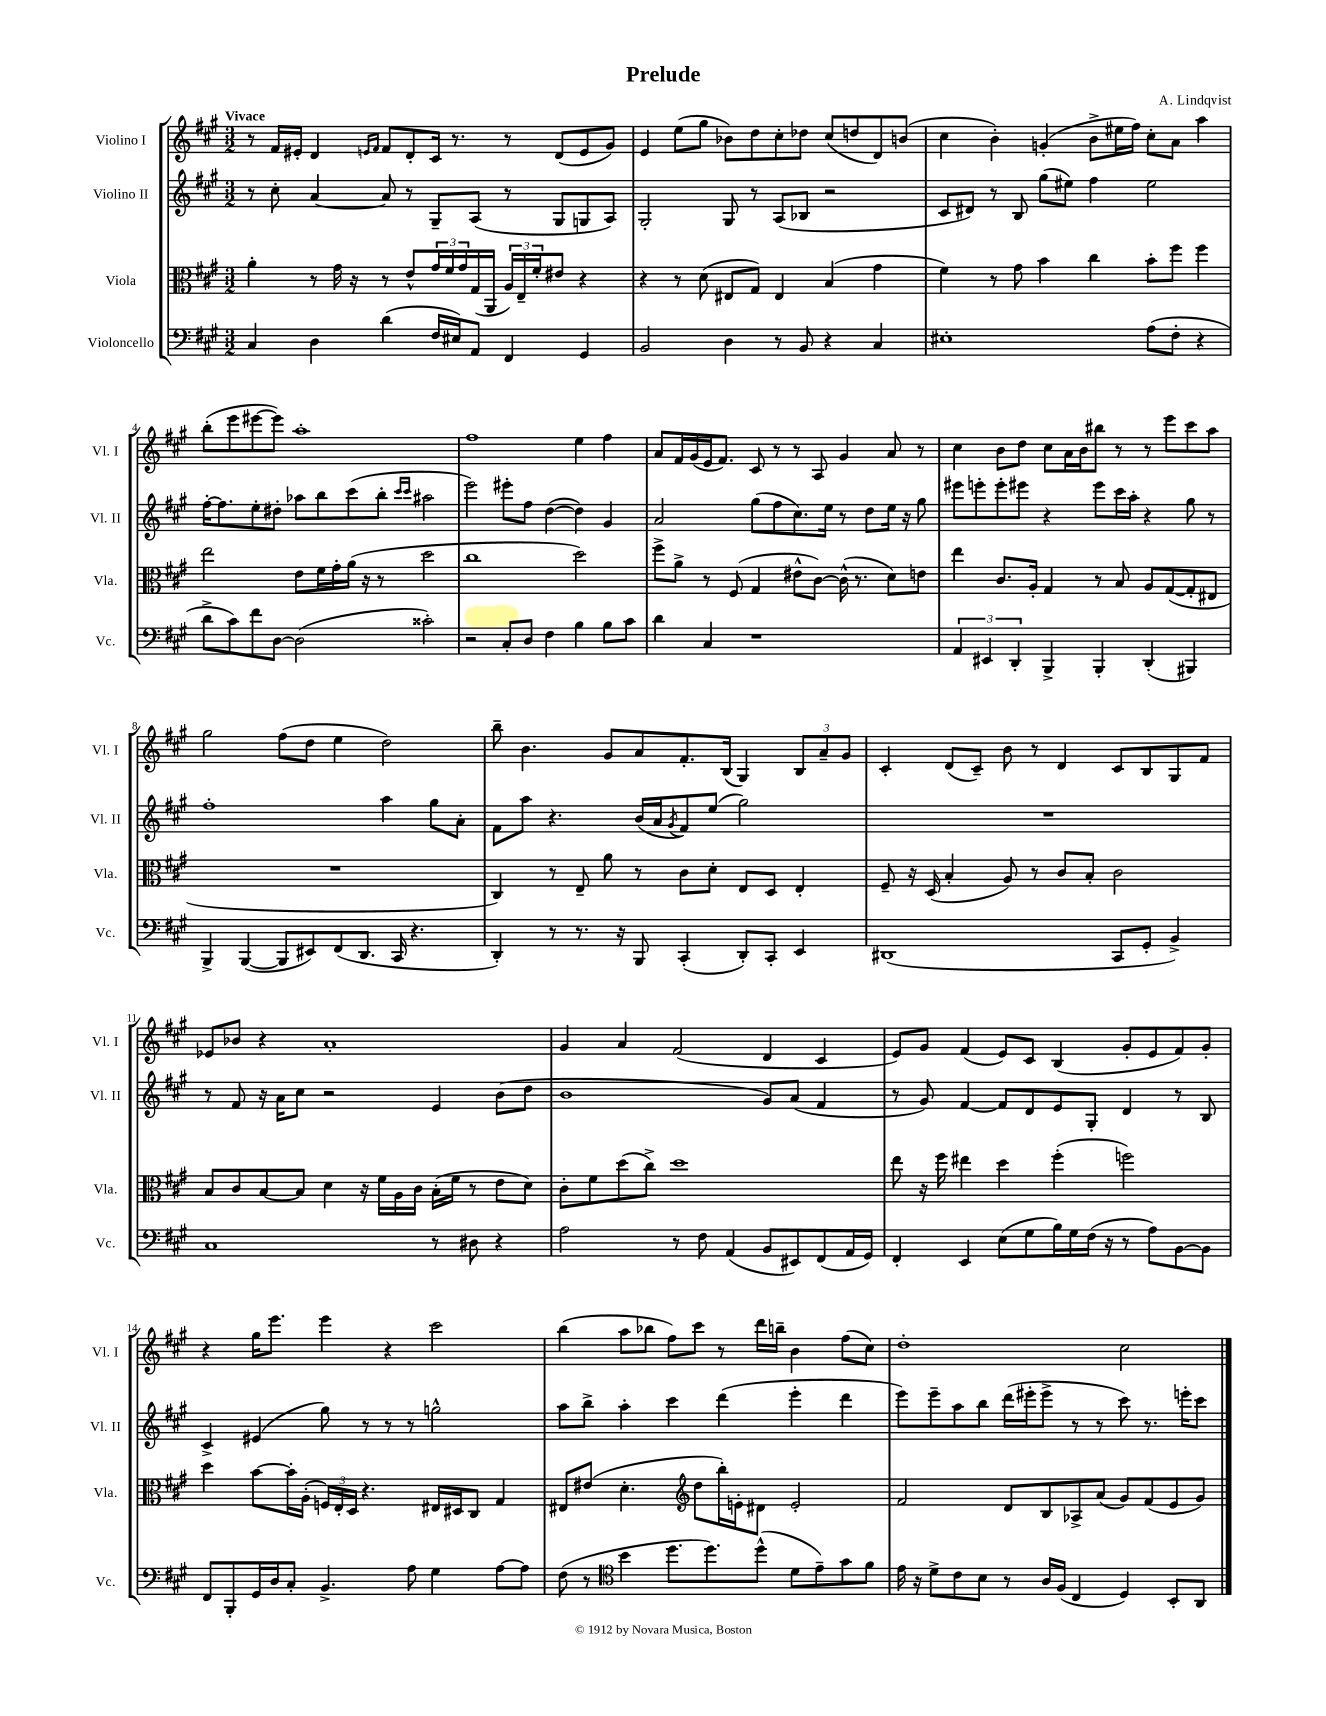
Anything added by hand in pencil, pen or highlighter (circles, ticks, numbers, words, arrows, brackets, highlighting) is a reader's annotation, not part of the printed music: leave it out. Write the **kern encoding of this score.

**kern	**kern	**kern	**kern
*part4	*part3	*part2	*part1
*staff4	*staff3	*staff2	*staff1
*I"Violoncello	*I"Viola	*I"Violino II	*I"Violino I
*I'Vc.	*I'Vla.	*I'Vl. II	*I'Vl. I
*clefF4	*clefC3	*clefG2	*clefG2
*k[f#c#g#]	*k[f#c#g#]	*k[f#c#g#]	*k[f#c#g#]
*M3/2	*M3/2	*M3/2	*M3/2
=1	=1	=1	=1
!	!	!	!LO:TX:a:B:t=Vivace
4C#/	4a'\	8r	8r
.	.	8cc#'\	16f#/LL
.	.	.	16e#X'/JJ
4D\	8r	[4a/	4d/
.	16g#\	.	.
.	16r	.	.
.	.	.	16qqen/LL
.	.	.	16qqf#/JJ
(4d\	8r	8a/]	8f#/L
.	8e^^/L	8r	8d'/
16F#/LL	24g#/L	8G#~/L	16c#/Jk
.	24f#/	.	.
16E#X/J)	.	.	8.r
.	24g#/	.	.
8AA/J	(16G#/	(8A/J	.
.	16AA/JJ	.	.
4FF#/	24A/LL)	8r	8r
.	24E~/	.	.
.	24f#'/J	.	.
.	8e#X/J	8G#/L	(8d/L
4GG#/	4r	8Gn/	8e/
.	.	8A/J)	8g#/J)
=2	=2	=2	=2
2BB/	4r	2G#'/	4e/
.	8r	.	(8ee\L
.	(8d\	.	8gg#\J
4D\	8E#X/L	8G#/	8b-X\L)
.	8G#/J)	8r	8dd\
8r	4E#/	(8A/L	8cc#'\
8BB/	.	8B-X/J	8dd-X\J
4r	(4B/	2r	(8cc#/L
.	.	.	8ddn/
4C#/	4g#\	.	8d/)
.	.	.	(8bn/J
=3	=3	=3	=3
1E#X'	4f#\)	8c#/L	4cc#\
.	.	8d#X/J)	.
.	8r	8r	4b'\)
.	8g#\	8B/	.
.	4b\	(8gg#\L	(4gn'/
.	.	8ee#X\J)	.
.	4cc#\	4ff#\	8b^\L
.	.	.	16ee#X\L
.	.	.	16ff#\JJ)
(8A\L	8b'\L	2ee#\	8cc#'\L
8F#'\J	8ff#\J	.	8a\J
4r	4ff#\	.	4aa\
!!LO:LB:g=z
=4	=4	=4	=4
8d^\L	2ee\	[16ff#'\KL	(8bb'\L
.	.	8.ff#\]	.
8c#\)	.	.	8eee\
8f#\	.	8ee'\	[8eee#X\
[8D\J	.	8dd#X'\J	8eee#\J])
(2D\]	8e\L	8aa-X\L	1aa'
.	16f#\L	8bb\	.
.	16g#'\	.	.
.	(16a\JJ	(8ccc#\	.
.	16r	.	.
.	8r	8bb'\J	.
.	.	16qqccc#/LL	.
.	.	16qqccc#/JJ	.
2c##X'\)	2dd\	2aa#X\	.
=5	=5	=5	=5
2r	1cc#	2eee\)	1ff#
8C#'/L	.	8eee#X'\L	.
8D/J	.	8ff#\J	.
4F#\	.	([4dd\	.
4B\	2dd\)	4dd\])	4ee\
8B\L	.	4g#/	4ff#\
8c#\J	.	.	.
=6	=6	=6	=6
4d\	8ff#^\L	2a/	8a/L
.	8a^\J	.	16f#/L
.	.	.	(16g#/
4C#/	8r	.	16e/J
.	.	.	8.f#/J)
.	(8F#/	.	.
1r	4G#/	(8gg#\L	8c#/
.	.	8ff#\	8r
.	8e#X^^\L	8.cc#\)	8r
.	[8c#\J)	.	8A/
.	.	16ee\Jk	.
.	(16c#^^\]	8r	4g#/
.	8.r	.	.
.	.	8dd\L	.
.	8d\L)	16ee\Jk	8a/
.	.	16r	.
.	8en\J	8gg#\	8r
=7	=7	=7	=7
6AA/	4ee\	8eee#X\L	4cc#\
.	.	8eeen'\	.
6EE#X/	.	.	.
.	8.c#/L	8eee'\	8b\L
6DD'/	.	.	.
.	.	8eee#X\J	8dd\J
.	16A'/Jk	.	.
4BBB^/	4G#/	4r	8cc#\L
.	.	.	16a\L
.	.	.	16b\J
4BBB'/	8r	8eee#\L	8bb#X\J
.	8B/	16ccc#\L	8r
.	.	16aa'\JJ	.
(4DD'/	8A/L	4r	8r
.	([8G#/	.	8eee\L
4BBB#X/)	8G#'/]	8gg#\	8ccc#\
.	8E#X/J	8r	8aa\J
!!LO:LB:g=z
=8	=8	=8	=8
4BBB^/	1.r	1ff#'	2gg#\
([4BBB/	.	.	.
8BBB/L]	.	.	(8ff#\L
8EE#X/)	.	.	8dd\J
(8FF#/	.	.	4ee\
8.DD/J	.	.	.
.	.	4aa\	2dd\)
16CC#/	.	.	.
4.r	.	.	.
.	.	8gg#\L	.
.	.	8a'\J	.
=9	=9	=9	=9
4DD'/)	4C#/)	8f#\L	8bb~\
.	.	8aa\J	4.b\
8r	8r	4.r	.
8.r	8E~/	.	.
.	8a\	.	8g#/L
16r	.	.	.
8BBB/	8r	(16b/LL	8a/
.	.	16a/J	.
.	.	8qg#/	.
(4CC#'/	8c#\L	8f#/)	8.f#'/
.	8d'\J	(8ee/J	.
.	.	.	(16B/Jk
8DD'/L)	8E/L	2gg#\)	4G#/)
8CC#'/J	8D/J	.	.
4EE/	4E'/	.	12B/L
.	.	.	12a~/
.	.	.	12g#/J
=10	=10	=10	=10
(1DD#X	8F#~/	1.r	4c#'/
.	16r	.	.
.	(16D/	.	.
.	4B'/	.	(8d/L
.	.	.	8c#~/J)
.	8A/)	.	8b\
.	8r	.	8r
.	8c#/L	.	4d/
.	8B'/J	.	.
8CC#/L	2c#\	.	8c#/L
8GG#'/J	.	.	8B/
4BB^/)	.	.	8G#/
.	.	.	8f#/J
!!LO:LB:g=z
=11	=11	=11	=11
1C#	8B/L	8r	8e-X/L
.	8c#/	8f#/	8b-X/J
.	[8B/	16r	4r
.	.	16a\KL	.
.	8B/J]	8cc#\J	.
.	4d\	2r	1a'
.	16r	.	.
.	16f#\LL	.	.
.	16A\	.	.
.	16c#\JJ	.	.
8r	(16B'\LL	4e/	.
.	16f#\JJ	.	.
8D#X\	8r	.	.
4r	8e\L	(8b\L	.
.	8d\J)	8dd\J	.
=12	=12	=12	=12
2A\	8c#'\L	1b	4g#/
.	8f#\	.	.
.	(8dd\	.	4a/
.	8cc#^\J)	.	.
8r	1dd	.	(2f#/
8F#\	.	.	.
(4AA/	.	.	.
8BB/L	.	8g#/L)	4d/
8EE#X/)	.	(8a/J	.
(8FF#/	.	4f#/	4c#/
16AA/L	.	.	.
16GG#/JJ)	.	.	.
=13	=13	=13	=13
4FF#'/	8ee\	8r	8e/L)
.	16r	8g#/)	8g#/J
.	16ff#\	.	.
4EE/	4ee#X\	[4f#/	(4f#/
(8E\L	4dd\	8f#/L]	8e/L)
8G#\	.	8d/	8c#/J
16B\L)	(4ff#'\	8e/	(4B/
16G#\	.	.	.
(16F#\JJ	.	8G#'/J	.
16r	.	.	.
8r	2ffn\)	4d/	8g#'/L
8A\L)	.	.	8e/
[8BB\	.	8r	8f#/)
8BB\J]	.	8B/	8g#'/J
!!LO:LB:g=z
=14	=14	=14	=14
8FF#/L	4dd\	4c#^/	4r
8BBB'/	.	.	.
16GG#/L	[8b\L	(4e#X/	16gg#\KL
16D/J	.	.	8.eee\J
8C#'/J	16b'\L]	.	.
.	(16A'\JJ	.	.
4.BB^/	24Fn/LL)	8gg#\)	4eee\
.	24E'/	.	.
.	24D/JJ	.	.
.	4.r	8r	.
.	.	8r	4r
8A\	.	8r	.
4G#\	16E#X/LL	2ggn^^\	2ccc#\
.	16D#X/J	.	.
.	8C#/J	.	.
[8A\L	4G#/	.	.
8A\J]	.	.	.
=15	=15	=15	=15
(8F#\	8E#X/L	8aa\L	(4bb\
8r	(8e#X/J	8bb^\J	.
*clefC4	*	*	*
4b\	4.d'\	4aa'\	8aa\L
.	.	.	8bb-X\J
8.dd\L	.	4ccc#\	8ff#\L)
*	*clefG2	*	*
.	8dd\L	.	8ccc#\J
8.dd\)	.	.	.
.	16bb'\L)	(4ddd\	8r
.	16en'\J	.	.
(8dd^^\J	8d#X\J	.	16ddd\LL
.	.	.	16bbn~\JJ
8d\L	2e'/	4eee'\	4b\
8e~\)	.	.	.
8g#\	.	4ddd\	(8ff#\L
8f#\J	.	.	8cc#\J)
=16	=16	=16	=16
16e\	2f#/	8eee\L)	1dd'
16r	.	.	.
8d^\L	.	8eee~\	.
8c#\	.	8aa\	.
8B\J	.	8bb\J	.
8r	8d/L	(16ddd\LL	.
.	.	16eee#X'\J	.
16A/LL	8B/	8eee#^\J	.
(16F#/JJ	.	.	.
4C#/	8A-X^/	8r	.
.	(8a/J	8r	.
4D/)	8g#/L)	8ccc#\)	2cc#\
.	(8f#/	8.r	.
8BB'/L	8e/	.	.
.	.	16eeen'\KL	.
8AA/J	8g#/J)	8ccc#\J	.
==	==	==	==
*-	*-	*-	*-
